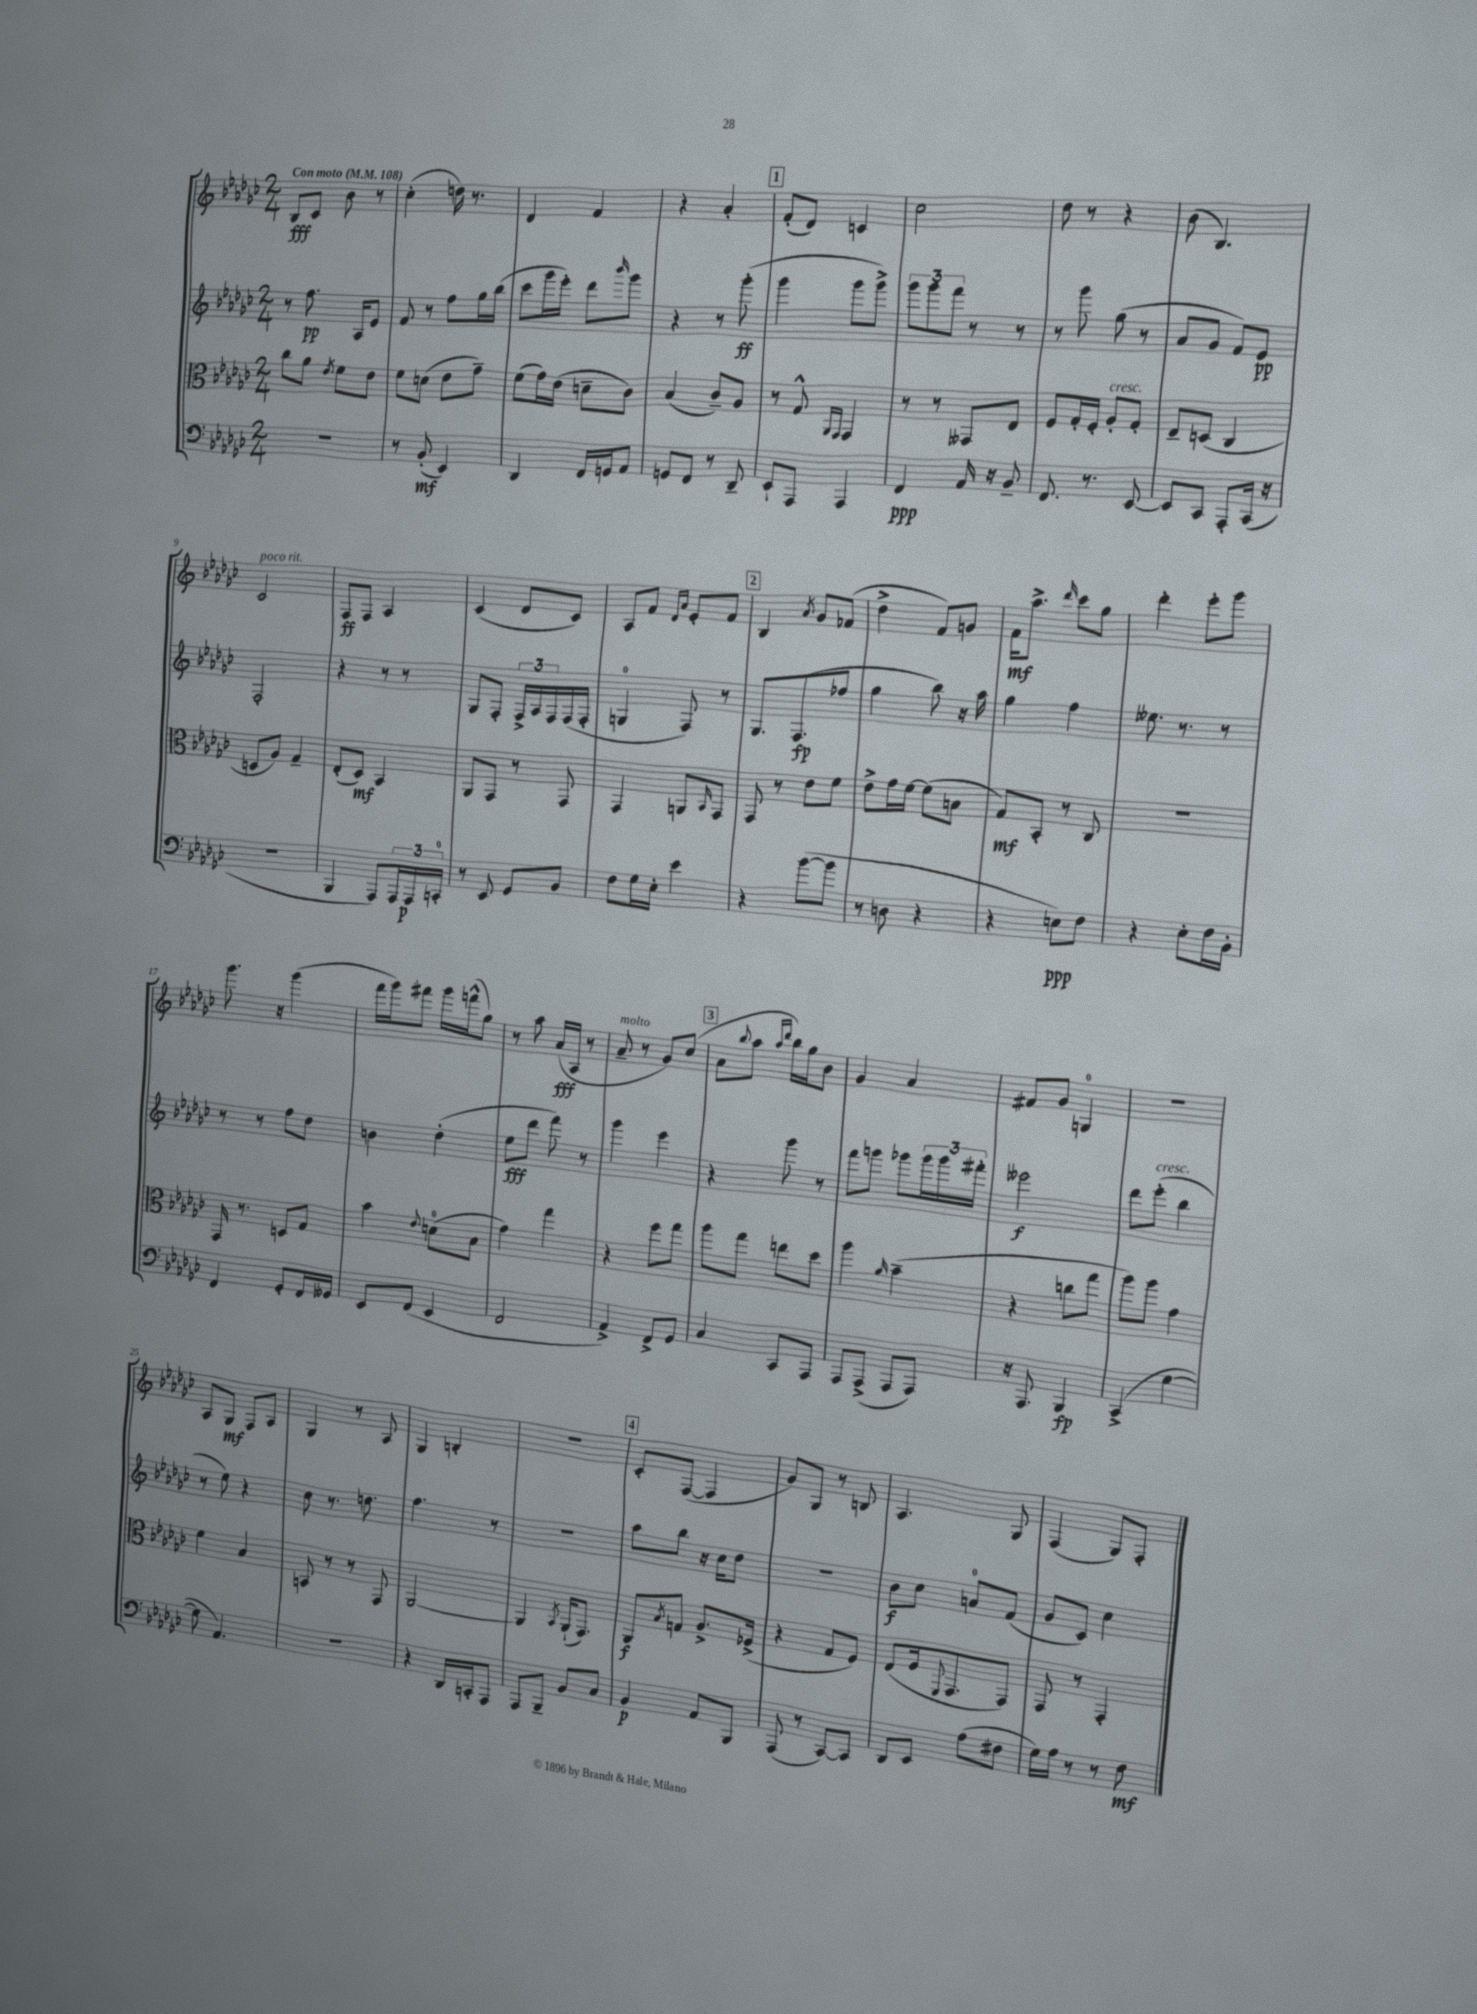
<<
\new StaffGroup <<
\new Staff = "s0" {
    \clef treble \key ges \major \numericTimeSignature \time 2/4 \tempo "Con moto" 4 = 108
    bes8\fff ces'8 bes'8 r8 |
    ces''4-.( d''16) r8. |
    des'4 f'4 |
    r4 aes'4-. |
    \mark \markup { \box "1" } f'8-.( des'8) c'4 |
    ces''2 |
    des''8 r8 r4 |
    bes'8( bes4.) |
    ces'2^\markup { \italic "poco rit." } |
    f8\ff f8 aes4 |
    ces'4( des'8 ces'8) |
    aes8 f'8 \grace { des'16 aes'16 } ees'8-. f'8 |
    \mark \markup { \box "2" } bes4 \acciaccatura { aes'8 } ges'8 fes'8( |
    des''4-> f'8) g'8 |
    f'16\mf aes''8.-> \grace { des'''16 } ces'''8 ges''8 |
    des'''4-. ees'''8-. ges'''8 |
    ges'''8. r16 ges'''4( |
    f'''16 ges'''16) fis'''8 ges'''16 f'''16-^( ges''8) |
    r8 aes''8 aes'16\fff( aes16 r8 |
    aes'8--^\markup { \italic "molto" } r8 ges'8) ces''8( |
    \mark \markup { \box "3" } aes'8 \appoggiatura { bes''8 } aes''8 \grace { aes''16 des'''16 } bes''16) ges''16 bes'8 |
    ges'4 aes'4 |
    fis'8 ges'8 g4-0 |
    R2 |
    aes8 ges8\mf f8 aes8 |
    ges4 r8 aes8 |
    ges4 b4-. |
    r2 |
    \mark \markup { \box "4" } ces'8-. f8~( f4 |
    ges'8) ges8 r8 b8 |
    aes4. ges8 |
    f4( ges8) f8-. \bar "|." |
}
\new Staff = "s1" {
    \clef treble \key ges \major \numericTimeSignature \time 2/4
    r8 f''8.\pp aes16 ees'8 |
    f'8 r8 f''8 ges''16 bes''16( |
    ces'''8 ges'''16 ees'''16-.) des'''8 \grace { bes'''16 } ges'''8 |
    r4 r8 ges'''8-.\ff( |
    \mark \markup { \box "1" } ges'''4 ges'''8 ges'''8->) |
    \tuplet 3/2 { ges'''8 ges'''8 f'''8 } r8 r8 |
    r8 ges'''8 ges''8( r8 |
    aes'8 ges'8 f'8) ees'8\pp |
    f2-. |
    r4 r8 r8 |
    ges8 f8-. \tuplet 3/2 { f16-> aes16 f16 } f16( f16-. |
    g4-0 f8) r8 |
    \mark \markup { \box "2" } ges8. f8.\fp( fes''8 |
    ges''4 bes''8) r16 aes''16 |
    ges''4 f''4 |
    eeses''8. r8. r8 |
    r8 r8 f''8 des''8 |
    b'4 des''4-.( |
    ees''8\fff des'''8 f'''8) r8 |
    ges'''4 ees'''4 |
    \mark \markup { \box "3" } r4 ges'''8 r8 |
    f'''8 g'''8 ges'''8 \tuplet 3/2 { ges'''16 ges'''16 fis'''16-. } |
    eeses'''2\f |
    des'''8 ees'''8-.^\markup { \italic "cresc." }( bes''4 |
    r8 ees''8) r4 |
    ces''8 r8. d''8. |
    f''4. r8 |
    r2 |
    \mark \markup { \box "4" } aes''8 bes''8 r16 ces''16 des''8 |
    R2 |
    bes'8\f ces''8 a'8-0 f'8( |
    ges'8 ces'8) ces''4 \bar "|." |
}
\new Staff = "s2" {
    \clef alto \key ges \major \numericTimeSignature \time 2/4
    ces''8 aes'8 \acciaccatura { ees'8 } f'8 ees'8 |
    f'8 d'8( ees'8 ges'8--) |
    f'8( ges'16) ees'16( d'8-- ces'8) |
    bes4( ces'8--) aes8 |
    \mark \markup { \box "1" } r8 ges8-^ \grace { aes,16 ges,16 } ges,4 |
    r8 r8 geses,8 ees8 |
    f8 ges16-. f16-. aes8-.^\markup { \italic "cresc." } ges8-. |
    ees8-- d8( ces4 |
    d8 aes8) ges4-- |
    ees8-.( des8\mf) bes,4 |
    aes,8 ges,8 r8 ges,8 |
    ges,4 a,8 \grace { bes,16 } ges,8 |
    \mark \markup { \box "2" } ges,8 r8 ees'8 f'8 |
    ees'8-> ges'16 f'16~ f'8( b8 |
    ges8\mf) bes,8-. r8 ces8 |
    R2 |
    ges,16 r8. d8 ges8 |
    bes'4 \appoggiatura { ees'8 } d'8-0( bes8 |
    ges'4) ges''4 |
    r4 f''8 ges''8 |
    \mark \markup { \box "3" } aes''8 ges''8 e''8 des''8 |
    aes''4 \grace { aes'16 } bes'4--( |
    r4 c''8 ges''8 |
    aes''8) aes''8 ges'4 |
    f'4 bes4 |
    b,8 r8 r8 ges,8 |
    aes,2~ |
    aes,4 \acciaccatura { bes,8 } aes,16-!( ges,8.) |
    \mark \markup { \box "4" } aes,8\f \acciaccatura { bes8 } g8 aes8.-> fes16->( |
    r4 ges8 f8) |
    ees8( f16 \appoggiatura { f,8 } ges,8. ges,8) |
    ges,8 r8 ges,4-. \bar "|." |
}
\new Staff = "s3" {
    \clef bass \key ges \major \numericTimeSignature \time 2/4
    r2 |
    r8 bes,8-.\mf( ees,4) |
    des,4 f,16 g,16 aes,8 |
    g,8 f,8 r8 des,8-- |
    \mark \markup { \box "1" } ees,8-! aes,,8 aes,,4 |
    f,4\ppp aes,16 r16 bes,8-- |
    f,8. r8. ees,8~ |
    ees,8 ces,8 aes,,8-. ces,16( r16 |
    r2 |
    bes,,4 aes,,8) \tuplet 3/2 { aes,,16 aes,,16\p c,16-0-. } |
    r8 ees,8 ges,8 bes,8 |
    f8 ges16 ees16-. ees'4 |
    \mark \markup { \box "2" } r4 bes'8~( bes'8 |
    r8 d8 r4 |
    r4 e8\ppp) f8 |
    r4 ees8-. f16 bes,16-. |
    f,4 ges,8-. f,16 geses,16 |
    ees,8 f,8( ees,4 |
    f,2 |
    aes,4->) f,8-> ges,8 |
    \mark \markup { \box "3" } ces4 ces,8 aes,,8 |
    aes,,8 aes,,8->( aes,,8 aes,,8) |
    r16 aes,,8. bes,,4\fp |
    ces,4->( ges4~ |
    ges8 aes,4.) |
    R2 |
    r4 des,16 c,16-. aes,,8 |
    aes,,8 bes,,8-- bes,8 ces8 |
    \mark \markup { \box "4" } bes,4\p aes,8 bes,,8 |
    aes,,8( r8 ces,8~) ces,8 |
    des,8 ees,8 aes8( fis8 |
    ges16) aes16 r8 r8 f8\mf \bar "|." |
}
>>
>>
